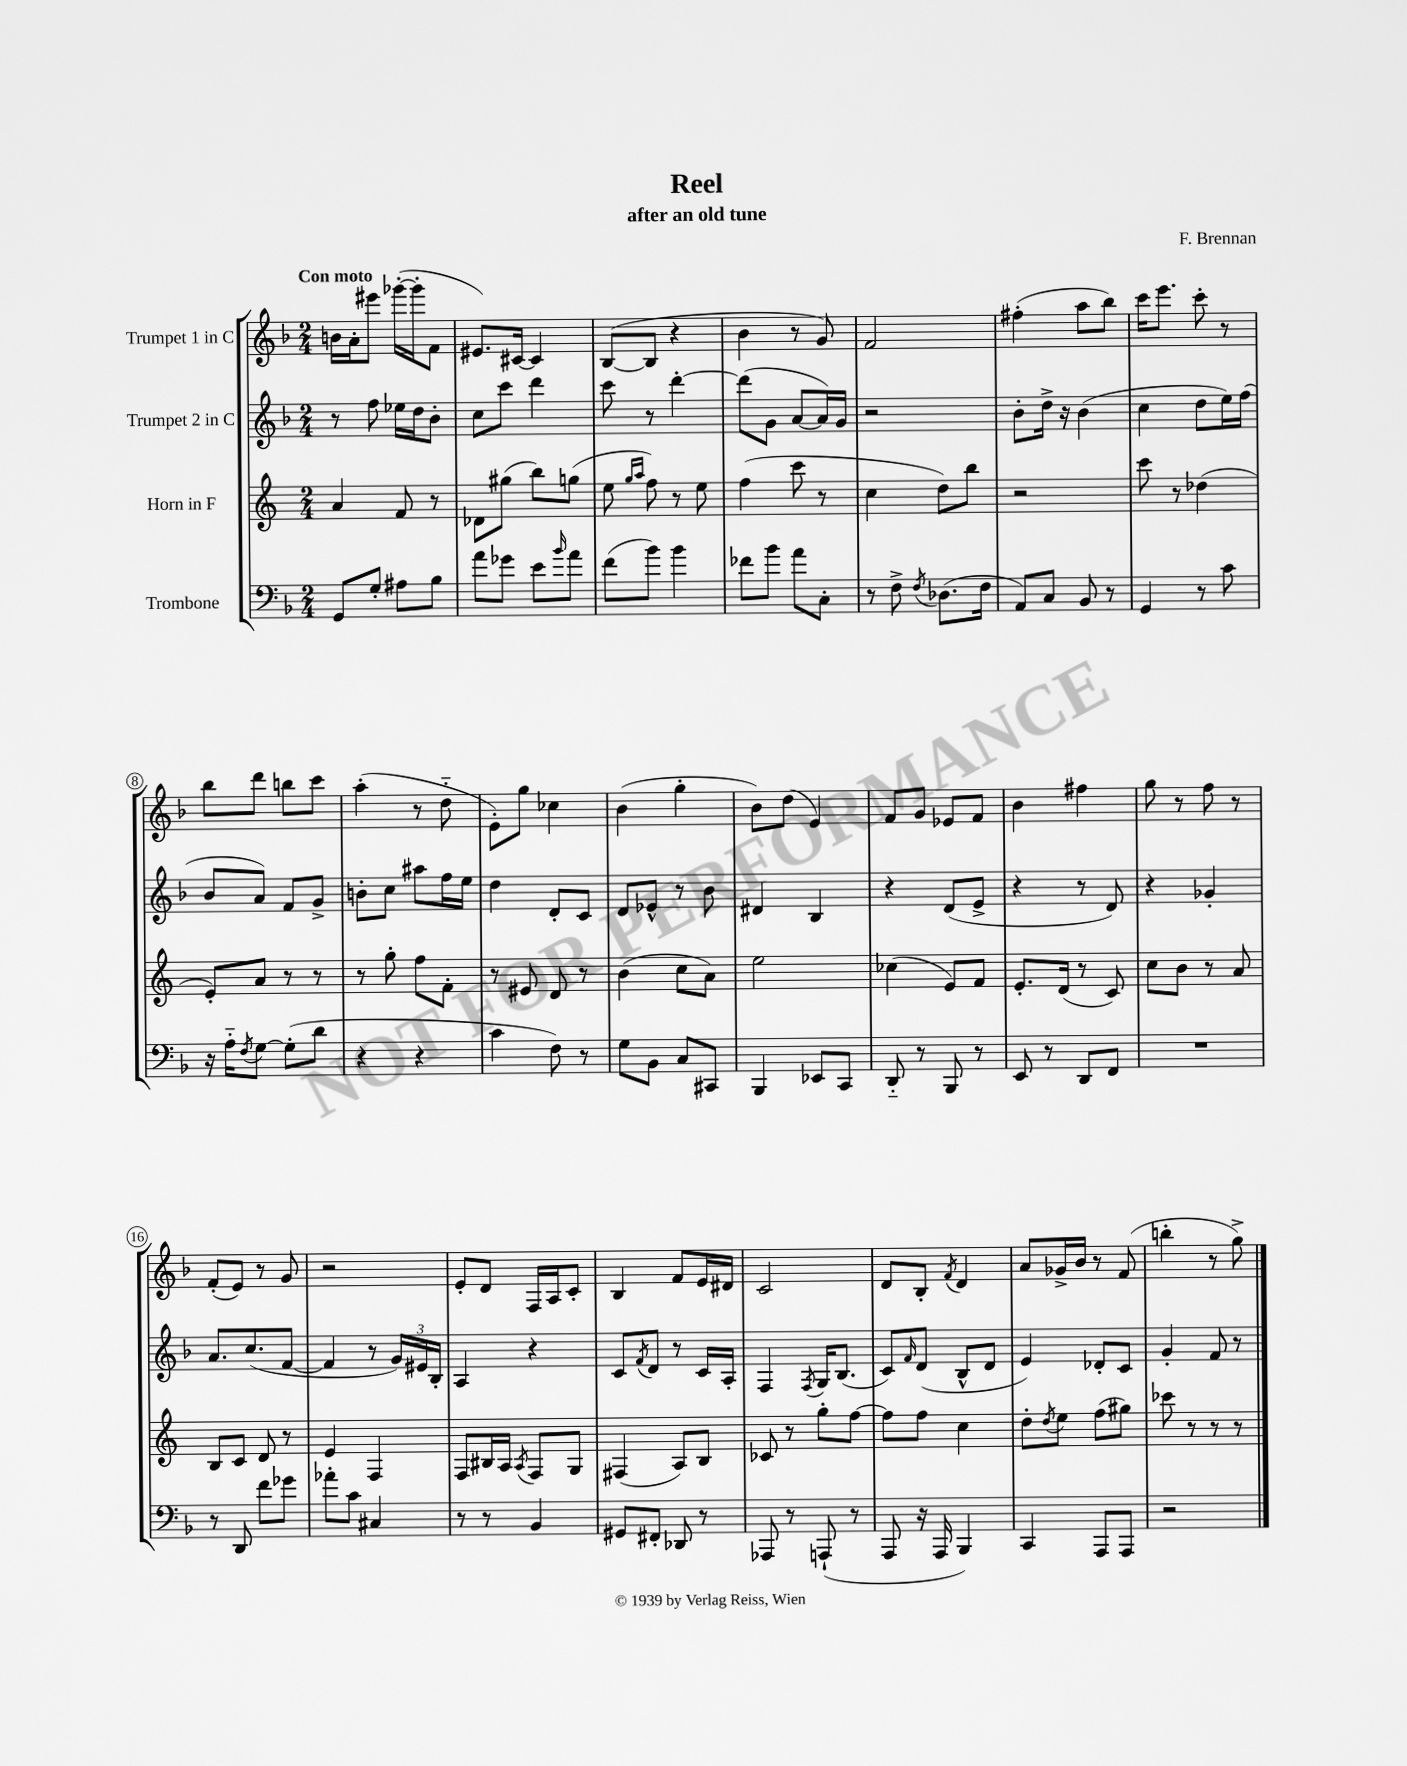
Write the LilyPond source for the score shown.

\header { title = "Reel" composer = "F. Brennan" subtitle = "after an old tune" }
<<
\new StaffGroup <<
\new Staff = "s0" \with { instrumentName = "Trumpet 1 in C" } {
    \clef treble \key f \major \numericTimeSignature \time 2/4 \tempo "Con moto"
    b'16 a'16-. eis'''8 ges'''16~-.( ges'''16-. f'8 |
    eis'8.) cis'16~ cis'4 |
    bes8~( bes8 r4 |
    bes'4 r8 g'8) |
    f'2 |
    fis''4-.( a''8 bes''8) |
    c'''16 e'''8. c'''8-. r8 |
    bes''8 d'''8 b''8 c'''8 |
    a''4-.( r8 d''8-_ |
    e'8-.) g''8 ces''4 |
    bes'4( g''4-. |
    bes'8) d''8( e'4) |
    f'8 g'8 ees'8 f'8 |
    bes'4 fis''4 |
    g''8 r8 f''8 r8 |
    f'8-.( e'8) r8 g'8 |
    r2 |
    e'8-. d'8 f16 a16 c'8-. |
    bes4 f'8 e'16 dis'16 |
    c'2 |
    d'8 bes8-. \acciaccatura { f'8 } d'4 |
    a'8 ges'16-> bes'16 r8 f'8( |
    b''4-. r8 g''8->) \bar "|." |
}
\new Staff = "s1" \with { instrumentName = "Trumpet 2 in C" } {
    \clef treble \key f \major \numericTimeSignature \time 2/4
    r8 f''8 ees''16 d''16 bes'8-. |
    c''8 c'''8 d'''4 |
    c'''8 r8 d'''4~-. |
    d'''8( g'8 a'8~ a'16) g'16 |
    r2 |
    bes'8-. d''16-> r16 bes'4( |
    c''4 d''8 e''16) f''16( |
    bes'8 a'8) f'8 g'8-> |
    b'8-. c''8 ais''8 f''16 e''16 |
    d''4 d'8-. c'8 |
    d'8 ees'8-^ r8 bes'8 |
    dis'4 bes4 |
    r4 d'8( e'8-> |
    r4 r8 d'8) |
    r4 ges'4-. |
    a'8. c''8.( f'8~ |
    f'4 r8 \tuplet 3/2 { g'16) eis'16 bes16-. } |
    a4 r4 |
    c'8 \acciaccatura { f'8 } d'8 r8 c'16 a16-. |
    f4 \acciaccatura { f8 } g16 bes8.( |
    c'8) \grace { f'16 } d'8( bes8-^ d'8 |
    e'4) des'8-. c'8 |
    g'4-. f'8 r8 \bar "|." |
}
\new Staff = "s2" \with { instrumentName = "Horn in F" } {
    \clef treble \key c \major \numericTimeSignature \time 2/4
    a'4 f'8 r8 |
    des'8 gis''8( b''8) g''8( |
    e''8 \grace { g''16 a''16 } f''8) r8 e''8 |
    f''4( c'''8 r8 |
    c''4 d''8) b''8 |
    r2 |
    c'''8 r8 des''4( |
    e'8-.) a'8 r8 r8 |
    r8 g''8-. f''8 f'8-. |
    r8 eis'8 d'8 r8 |
    b'4( c''8 a'8) |
    e''2 |
    ces''4( e'8) f'8 |
    e'8.-. d'16( r8 c'8) |
    c''8 b'8 r8 a'8 |
    b8 c'8 d'8 r8 |
    e'4 f4 |
    f8 bis16 a16 \acciaccatura { a8 } f8 g8 |
    fis4( a8) b8 |
    ces'8 r8 g''8-. f''8~ |
    f''8 f''8 c''4 |
    d''8-. \acciaccatura { d''8 } e''8 f''8( gis''8) |
    ces'''8 r8 r8 r8 \bar "|." |
}
\new Staff = "s3" \with { instrumentName = "Trombone" } {
    \clef bass \key f \major \numericTimeSignature \time 2/4
    g,8 g8-. ais8 bes8 |
    a'8 ges'8 e'8 \grace { bes'16 } a'8 |
    f'8( bes'8) bes'4 |
    fes'8 bes'8 a'8 c8-. |
    r8 f8-> \acciaccatura { f8 } des8.( f16 |
    a,8) c8 bes,8 r8 |
    g,4 r8 c'8 |
    r16 a16-_ \acciaccatura { f8 } g8~ g8-.( d'8 |
    r4 r4 |
    c'4 f8) r8 |
    g8 bes,8 c8 cis,8 |
    bes,,4 ees,8 c,8 |
    d,8-_ r8 bes,,8 r8 |
    e,8 r8 d,8 f,8 |
    R2 |
    r8 d,8 f'8 ges'8 |
    aes'8-. c'8 cis4 |
    r8 r8 bes,4 |
    gis,8 fis,8-. des,8 r8 |
    aes,,8 r8 a,,8-!( r8 |
    a,,8 r16 a,,16 bes,,4) |
    c,4 a,,8 a,,8 |
    r2 \bar "|." |
}
>>
>>
\layout { \context { \Score \override BarNumber.stencil = #(make-stencil-circler 0.1 0.3 ly:text-interface::print) } }
